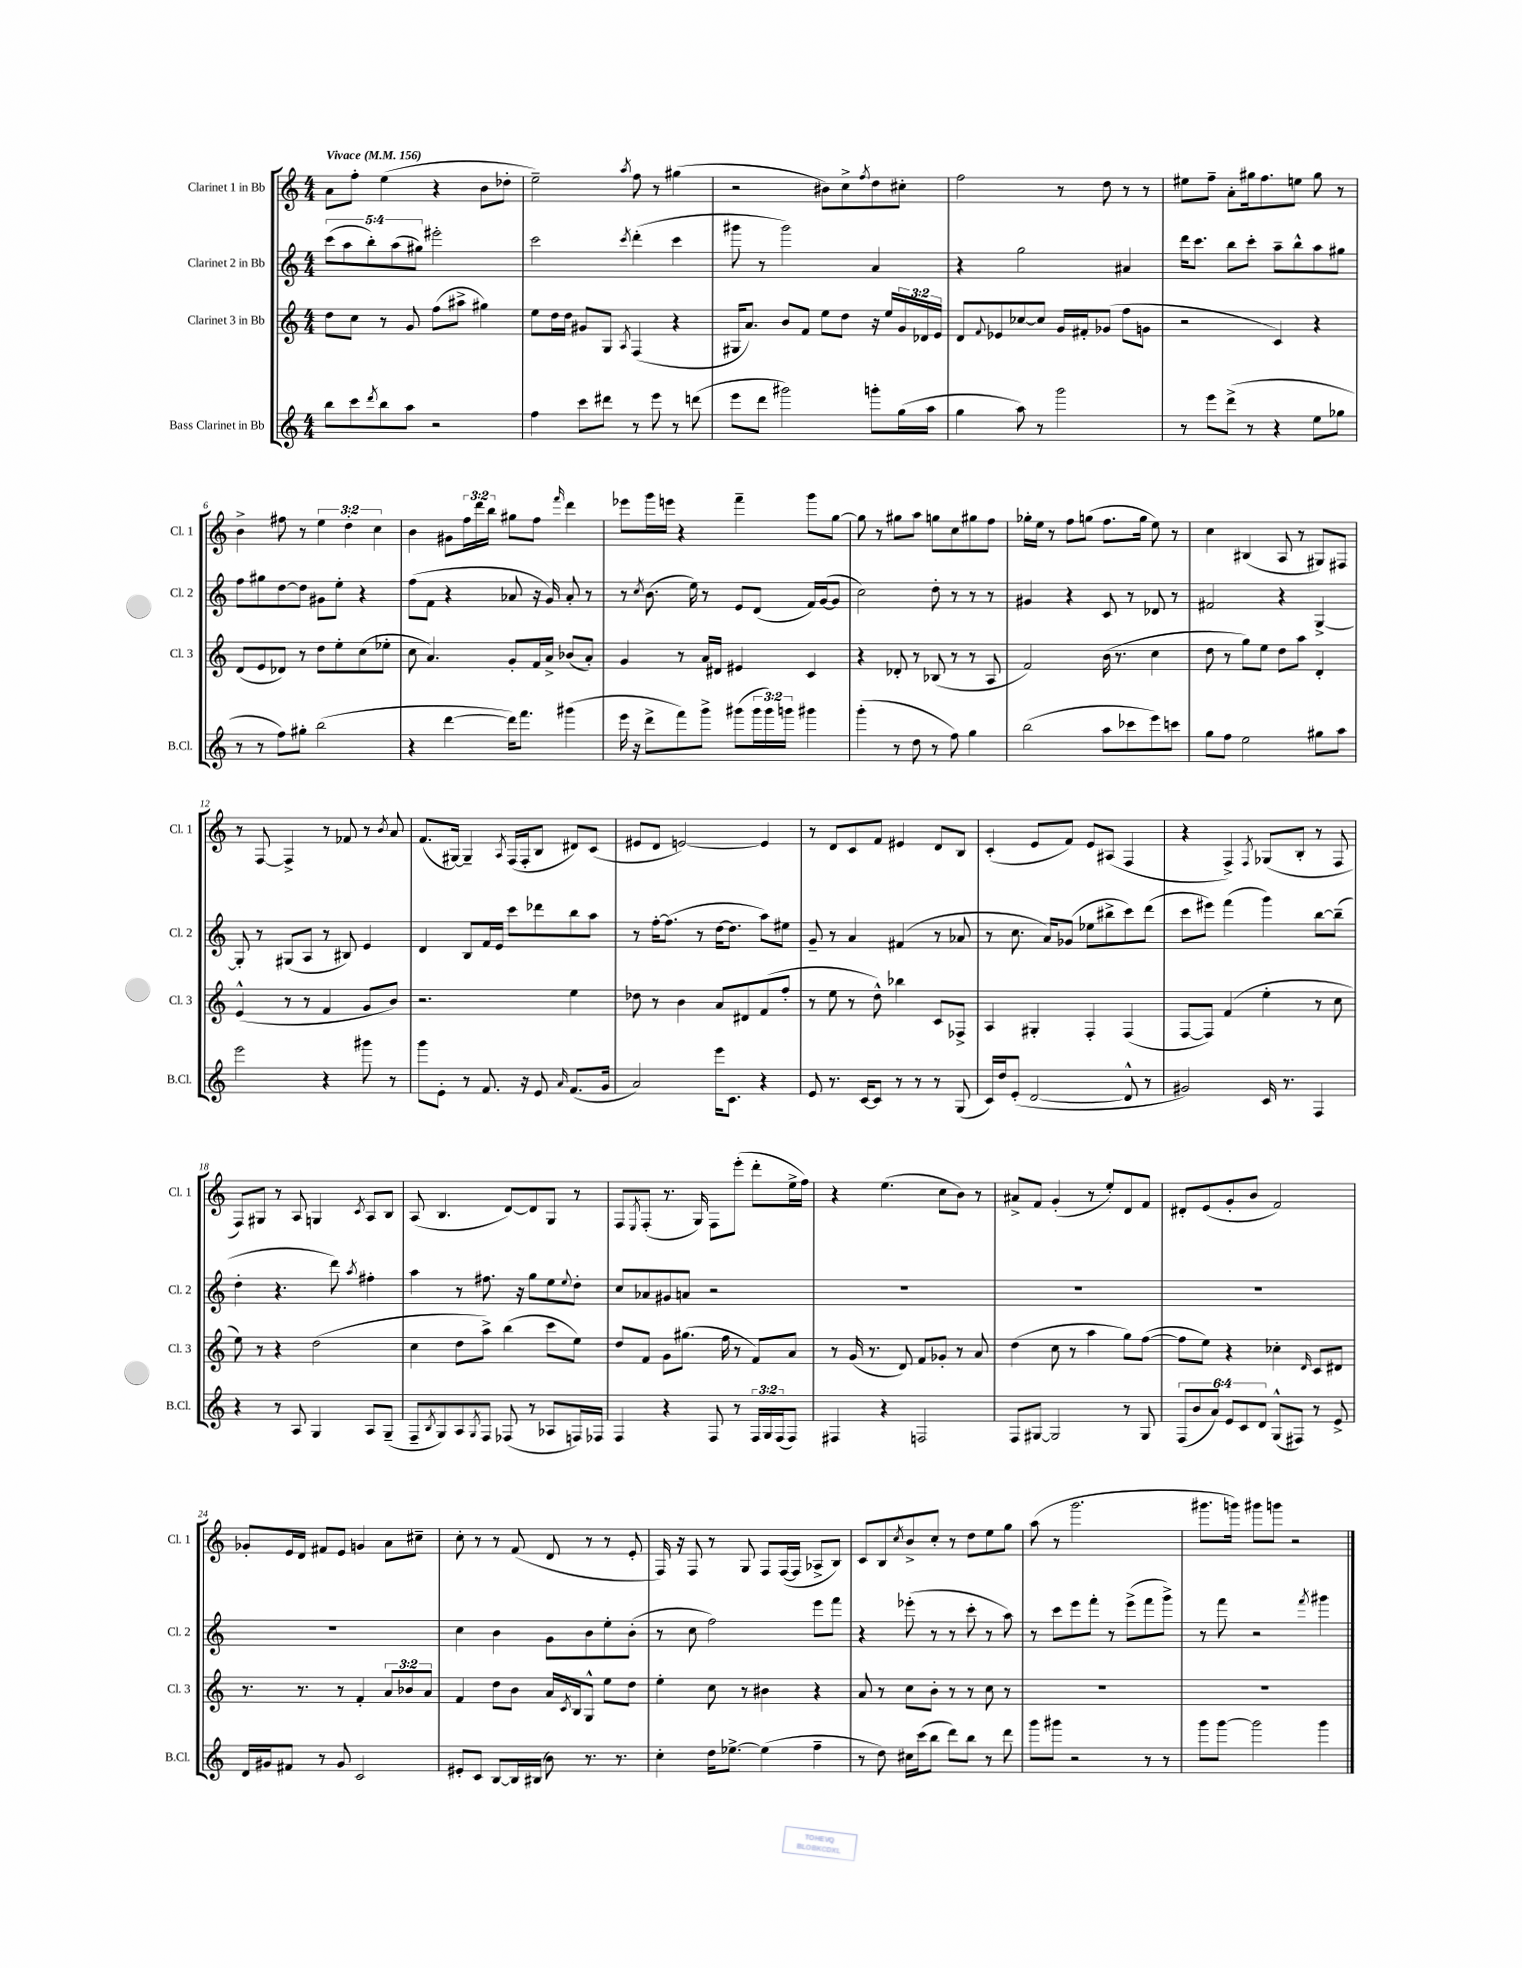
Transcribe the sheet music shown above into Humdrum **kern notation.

**kern	**kern	**kern	**kern
*staff4	*staff3	*staff2	*staff1
*clefG2	*clefG2	*clefG2	*clefG2
*k[]	*k[]	*k[]	*k[]
*M4/4	*M4/4	*M4/4	*M4/4
*MM156	*MM156	*MM156	*MM156
8bb	8dd	(10ccc	8a
.	.	10aa	.
8ccc	8cc	.	8ff'
.	.	10bb')	.
8qddd	.	.	.
8bb	8r	.	(4ee
.	.	(10aa	.
8aa	8g	.	.
.	.	10gg#)	.
2r	(8ff	2eee#'	4r
.	8aa#^	.	.
.	4gg#)	.	8b
.	.	.	8dd-'
=	=	=	=
4ff	8ee	2ccc	2ee~)
.	16dd	.	.
.	16dd	.	.
8ccc	8g#	.	.
8ddd#	8G	.	.
.	8qA	8qccc	8qaa
8r	(4F	(4ddd'	8ff
8eee	.	.	8r
8r	4r	4ccc	(4gg#
(8ddd	.	.	.
=	=	=	=
8eee	16G#	8ggg#	2r
.	8.a)	.	.
8ddd	.	8r	.
2ggg#)	8b	2ggg#)	.
.	8f	.	.
.	8ee	.	8b#)
.	8dd	.	8cc^
.	.	.	8qff
8ggg'	16r	4a	8dd
.	16ee	.	.
(16gg	24g	.	8cc#'
.	24d-	.	.
16aa	.	.	.
.	24e	.	.
=	=	=	=
4gg	8d	4r	2ff
.	8qqf	.	.
.	8e-	.	.
8aa)	[8cc-	2gg	.
8r	8cc-]	.	.
2ggg	16g	.	8r
.	16f#'	.	.
.	(8g-	.	8dd
.	8ff	4a#	8r
.	8g	.	8r
=	=	=	=
8r	2r	16ddd	8ee#
.	.	8.ccc	.
8eee	.	.	8ff~
(8ddd^	.	8bb	8a'
8r	.	8ccc'	16gg#
.	.	.	8.ff
4r	4c)	8aa~	.
.	.	8bb^^	8ee
8ee	4r	8aa	8gg#
8gg-	.	8gg#	8r
=	=	=	=
8r	(8d	8ff	4b^
8r	8e	8gg#	.
8ff)	8d-)	[8dd	8ff#
8gg#'	8r	8dd]	8r
(2bb	8dd	8g#	6ee
.	8ee'	8ee'	.
.	.	.	6dd'
.	(8cc	4r	.
.	.	.	6cc
.	8ee-'	.	.
=	=	=	=
4r	8cc	(8ff	4b
.	4.a)	8f	.
[4ddd	.	4r	8g#
.	.	.	24ff
.	.	.	24ddd
.	.	.	24bb
16ddd])	8g'	8a-	8gg#
8.fff	.	.	.
.	16f	16r	8ff
.	16a^	16g)	.
.	.	.	16qqfff
(4ggg#	(8b-	8a-'	4ddd
.	8a')	8r	.
=	=	=	=
16eee	4g	8r	8eee-
16r	.	.	.
.	.	8qcc	.
8ddd^	.	(8.b	16ggg
.	.	.	16eee
8fff)	8r	.	4r
.	.	16ee)	.
8ggg^	16a	8r	.
.	16d#	.	.
(8ggg#	4e#	8e	4fff~
24ggg#	.	(8d	.
24ggg#)	.	.	.
24ggg	.	.	.
4ggg#	4c	16f)	8ggg
.	.	([16g	.
.	.	8g]	[8gg
=	=	=	=
(4ggg'	4r	2cc)	8gg]
.	.	.	8r
8r	8d-'	.	8gg#
8dd	8r	.	8aa
8r	(8B-	8dd'	8gg
8ff)	8r	8r	8cc
4gg	8r	8r	8gg#
.	8A	8r	8ff
=	=	=	=
(2bb	2f)	4g#	16gg-'
.	.	.	16ee
.	.	.	8r
.	.	4r	8ff
.	.	.	(8gg
8aa	(16b	8c	8.ff
.	8.r	.	.
8ccc-	.	8r	.
.	.	.	16gg
8eee)	4cc	8d-	8ee)
8ccc	.	8r	8r
=	=	=	=
8gg	8dd	2f#	4cc
8ff	8r	.	.
2ee	8gg)	.	(4B#
.	8ee	.	.
.	8dd	4r	8A
.	8aa	.	8r
8gg#	4d'	[4G^	8G#)
8aa	.	.	8F#
=	=	=	=
2eee	(4e^^	8G']	8r
.	.	8r	[8F
.	8r	(8G#	4F^]
.	8r	8A	.
4r	4f	8r	8r
.	.	8B#)	8f-
8ggg#	8g	4e	8r
.	.	.	8qb
8r	8b)	.	8a
=	=	=	=
8ggg	2.r	4d	(8.f
8e'	.	.	.
.	.	.	[16G#)
8r	.	8B	4G#~]
8.f	.	16f	.
.	.	16e	.
.	.	.	8qA
.	.	8ccc	(16F
16r	.	.	16F'
8e	.	8ddd-	8B
16qqa	.	.	.
(8.f	4ee	8bb	8d#)
.	.	8aa	(8c
16g	.	.	.
=	=	=	=
2a)	8dd-	8r	8e#
.	8r	[16ff'	8d
.	.	(8.ff]	.
.	4b	.	[2e)
.	.	8r	.
16eee	8a	[16dd	.
8.c	.	8.dd]	.
.	8d#	.	.
4r	(8f	8aa)	4e]
.	8ff'	8ee#	.
=	=	=	=
8e	8r	8g~	8r
8.r	8ee	8r	8d
.	8r	4a	8c
[16c	.	.	.
8c]	8dd^^)	.	8f
8r	4bb-	(4f#	4e#
8r	.	.	.
8r	8c	8r	8d
(8G	8F-^	8a-	8B
=	=	=	=
16c)	4A	8r	(4c'
16dd	.	.	.
(8e'	.	8.cc	.
[2d	4G#'	.	8e
.	.	16a)	.
.	.	(8g-	8f)
.	4F'	8ee-	8e
.	.	8bb#^	(8A#
8d^^]	(4F	8ccc)	4F
8r	.	(8ddd	.
=	=	=	=
2g#)	[8F	8ccc	4r
.	8F])	8eee#)	.
.	(4f	(4fff	4F^)
.	.	.	8qF
16c	4ee'	4ggg)	(8G-
8.r	.	.	.
.	.	.	8B'
4F	8r	[8bb	8r
.	8cc	(8bb~]	8F
=	=	=	=
4r	8ee)	4dd'	8F)
.	8r	.	8G#
8r	4r	4.r	8r
8A	.	.	8A
4G	(2dd	.	4G
.	.	8ddd)	.
.	.	8qaa	8qc
8A	.	4ff#'	8A
(8G~	.	.	8B
=	=	=	=
8F~	4cc	4aa	(8A
8qB	.	.	.
8G)	.	.	4.B
8A	8dd	8r	.
8qG	.	.	.
8F	8aa^)	8.ff#	.
(8F-	(4bb	.	[8d)
.	.	16r	.
8r	.	8gg	8d]
8A-	8ccc	8ee	8G
.	.	8qqee	.
16F)	8ee)	8dd'	8r
16F-	.	.	.
=	=	=	=
4F	8dd	8cc	8F
.	.	.	8qE
.	8f	8a-	(8F'
4r	8g	8g#	8.r
.	(8.gg#	8a	.
.	.	.	16G)
8F	.	2r	8F
.	16ff	.	.
8r	8r	.	(8eee'
24F	8f)	.	8ddd'
24G	.	.	.
(24F	.	.	.
8F)	8a	.	16ee^
.	.	.	16ff)
=	=	=	=
4F#	8r	1r	4r
.	(16g	.	.
.	8.r	.	.
4r	.	.	(4.ee
.	8d)	.	.
2F	8f	.	.
.	8g-'	.	8cc
.	8r	.	8b)
.	8a	.	8r
=	=	=	=
8F	(4dd	1r	8a#^
[8G#	.	.	8f
2G#]	8cc	.	(4g'
.	8r	.	.
.	4aa	.	8r
.	.	.	8ee')
8r	8gg)	.	8d
8G#	([8ff	.	8f
=	=	=	=
(12F	8ff]	1r	8d#'
12b	.	.	.
.	8ee)	.	(8e
12a)	.	.	.
12e	4r	.	8g'
12c	.	.	.
.	.	.	8b
12d	.	.	.
(8G^^	4cc-'	.	2f)
8F#)	.	.	.
.	16qqd	.	.
8r	8c	.	.
8e^	8d#	.	.
=	=	=	=
16d	8.r	1r	8g-'
16g#	.	.	.
8f#	.	.	16e
.	8.r	.	16d
8r	.	.	8f#
8g#	8r	.	8e
2c	4f'	.	4g
.	12a	.	8a
.	12b-	.	.
.	.	.	8cc#~
.	12a	.	.
=	=	=	=
8e#'	4f	4cc	8cc'
8c	.	.	8r
[8B	8dd	4b	8r
16B]	8b	.	(8f
(16B#	.	.	.
8b)	16a	8g	8d
.	8qc	.	.
.	16B	.	.
8.r	8G^^	8b	8r
.	8ee	8ee'	8r
8.r	.	.	.
.	8dd	(8b'	8e'
=	=	=	=
4cc'	4ee'	8r	16F)
.	.	.	16r
.	.	8cc	8F
16dd	8cc	2ff)	8r
[8.ee-^	.	.	.
.	8r	.	8G
(4ee-]	4b#	.	8F
.	.	.	([16F
.	.	.	16F]
4ff~	4r	8eee	8A-^
.	.	8fff	8B)
=	=	=	=
8r	8a	4r	8c
8dd)	8r	.	8B
.	.	.	8qcc
16cc#	8cc	(8eee-'	8b^
(16ccc	.	.	.
8bb	8b'	8r	8cc'
8ddd)	8r	8r	8r
8bb	8r	8ccc'	8dd
8r	8cc	8r	8ee
8ddd	8r	8aa)	8gg
=	=	=	=
8ggg	1r	8r	(8aa
8ggg#	.	8ccc	8r
2r	.	8eee	2.ggg
.	.	8fff'	.
.	.	8r	.
.	.	(8eee^	.
8r	.	8fff	.
8r	.	8ggg^)	.
=	=	=	=
8ggg	1r	8r	8.ggg#
[8ggg	.	8fff	.
.	.	.	16ggg)
2ggg]	.	2r	8ggg#
.	.	.	8ggg
.	.	.	2r
.	.	8qfff	.
4ggg	.	4ggg#	.
==	==	==	==
*-	*-	*-	*-
